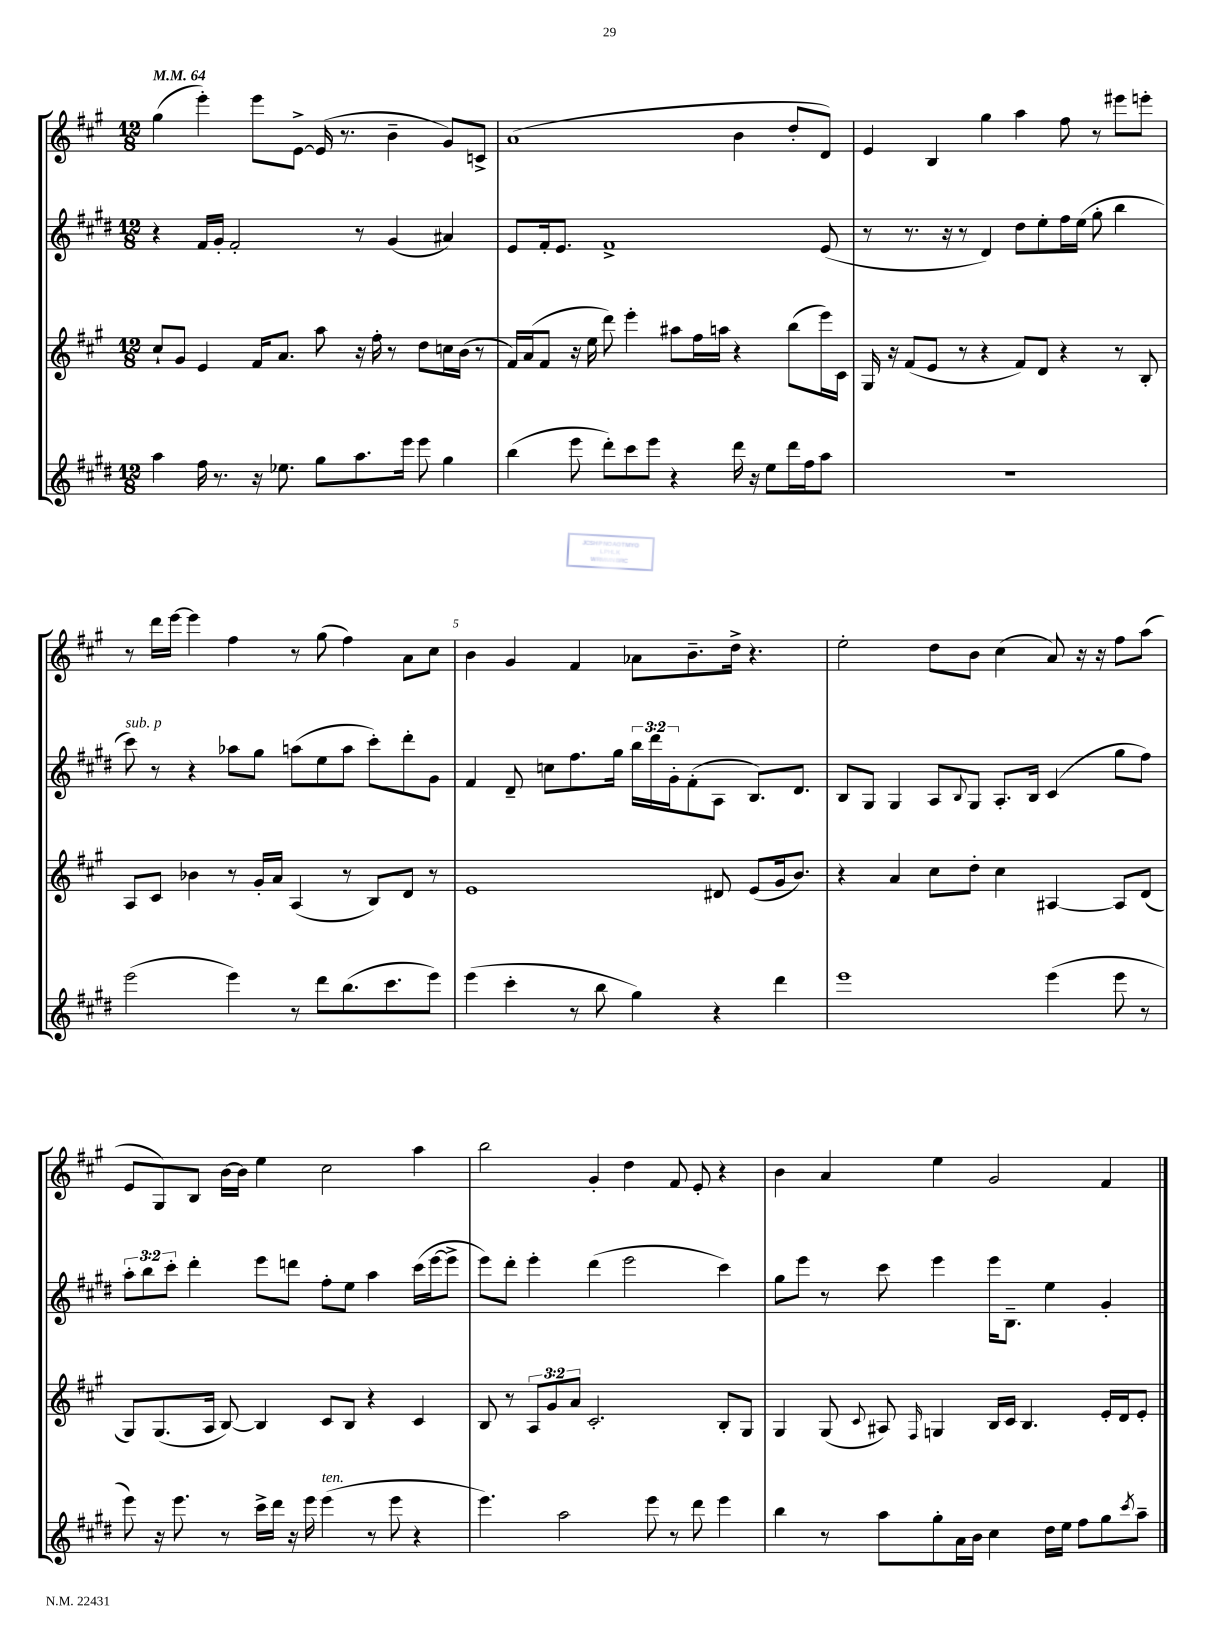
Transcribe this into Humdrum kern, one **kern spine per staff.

**kern	**kern	**kern	**kern
*staff4	*staff3	*staff2	*staff1
*clefG2	*clefG2	*clefG2	*clefG2
*k[f#c#g#d#]	*k[f#c#g#]	*k[f#c#g#d#]	*k[f#c#g#]
*M12/8	*M12/8	*M12/8	*M12/8
*MM64	*MM64	*MM64	*MM64
4aa\	8cc#`/L	4r	(4gg#\
.	8g#/J	.	.
16ff#\	4e/	16f#/LL	4eee'\)
8.r	.	16g#'/JJ	.
.	.	2f#'/	.
16r	16f#/LK	.	8eee\L
8.ee-\	8.a/J	.	.
.	.	.	[8e^\J
8gg#\L	8aa\	.	(16e/]
.	.	.	8.r
8.aa\	16r	8r	.
.	16ff#'\	.	.
.	8r	(4g#/	4b~\
16eee\Jk	.	.	.
8eee\	8dd\L	.	.
4gg#\	16cc\L	4a#/)	8g#/L)
.	(16b\JJ	.	.
.	8r	.	8c^/J
=	=	=	=
(4bb\	16f#/LL)	8e/L	(1a
.	(16a/J	.	.
.	8f#/J	16f#'/k	.
.	.	8.e/J	.
8eee\	16r	.	.
.	16ee\	.	.
8ddd#'\L)	8ddd\)	1f#^	.
8ccc#\	4eee'\	.	.
8eee\J	.	.	.
4r	8aa#\L	.	.
.	16ff#\L	.	.
.	16aa\JJ	.	.
16ddd#\	4r	.	4b\
16r	.	.	.
8ee\L	.	.	.
16ddd#\L	(8bb\L	.	8dd'/L
16ff#\J	.	.	.
8aa\J	16eee\L)	(8e/	8d/J)
.	16c#\JJ	.	.
=	=	=	=
1.r	16G#/	8r	4e/
.	16r	.	.
.	(8f#/L	8.r	.
.	8e/J	.	4B/
.	.	16r	.
.	8r	8r	.
.	4r	4d#/)	4gg#\
.	8f#/L)	8dd#\L	4aa\
.	8d/J	8ee'\	.
.	4r	16ff#\L	8ff#\
.	.	(16ee\JJ	.
.	.	8gg#'\	8r
.	8r	4bb\	8eee#\L
.	8B'/	.	8eee'\J
=	=	=	=
(2eee\	8A/L	8ccc#\)	8r
.	8c#/J	8r	16ddd\LL
.	.	.	[16eee\JJ
.	4b-\	4r	4eee\]
4eee\)	8r	8aa-\L	4ff#\
.	16g#'/LL	8gg#\J	.
.	16a/JJ	.	.
8r	(4A/	(8aa\L	8r
8ddd#\L	.	8ee\	(8gg#\
(8.bb\	8r	8aa\J	4ff#\)
.	8B/L)	8ccc#'\L)	.
8.ccc#\	.	.	.
.	8d/J	8ddd#'\	8a\L
8eee\J)	8r	8g#\J	8cc#\J
=	=	=	=
(4eee\	1e	4f#/	4b\
4ccc#'\	.	8d#~/	4g#/
.	.	8cc\L	.
8r	.	8.ff#\	4f#/
8bb\	.	.	.
.	.	16gg#\Jk	.
4gg#\)	.	24bb\LL	8a-\L
.	.	24ddd#\	.
.	.	24g#'\J	.
.	.	(8f#'\	8.b~\
4r	8d#/	8A\J	.
.	.	.	16dd^\Jk
.	(8e/L	8.B/L)	4.r
4ddd#\	16g#/k	.	.
.	8.b/J)	8.d#/J	.
=	=	=	=
1eee	4r	8B/L	2ee'\
.	.	8G#/J	.
.	4a/	4G#/	.
.	8cc#\L	8A/L	8dd\L
.	.	8qqB/	.
.	8dd'\J	8G#/J	8b\J
.	4cc#\	8.A'/L	(4cc#\
.	.	16B/Jk	.
(4eee\	[4A#/	(4c#/	8a/)
.	.	.	16r
.	.	.	16r
8eee\	8A#/]L	8gg#\L	8ff#\L
8r	(8d/J	8ff#\J)	(8aa\J
=	=	=	=
8eee\)	8G#/L)	12aa'\L	8e/L
.	.	12bb\	.
16r	(8.G#/	.	8G#/)
.	.	12ccc#'\J	.
8.eee\	.	.	.
.	.	4ddd#'\	8B/J
.	16A/Jk	.	.
8r	[8B/)	.	[16b\LL
.	.	.	16b\]JJ
16ccc#^\LL	4B/]	8eee\L	4ee\
16ddd#\JJ	.	.	.
16r	.	8ddd\J	.
16eee\	.	.	.
(4eee\	8c#/L	8ff#'\L	2cc#\
.	8B/J	8ee\J	.
8r	4r	4aa\	.
8eee\	.	.	.
4r	4c#/	(16ccc#\LL	4aa\
.	.	[16eee\J	.
.	.	8eee^\]J	.
=	=	=	=
4.eee\)	8B/	8eee\L)	2bb\
.	8r	8ddd#'\J	.
.	12A/L	4eee'\	.
.	12g#/	.	.
2aa\	.	.	.
.	12a/J	.	.
.	2.c#'/	(4ddd#\	4g#'/
.	.	2eee\	4dd\
8eee\	.	.	.
8r	.	.	8f#/
8ddd#\	.	.	8e'/
4eee\	8B'/L	4ccc#\)	4r
.	8G#/J	.	.
=	=	=	=
4bb\	4G#/	8gg#\L	4b\
.	.	8eee\J	.
8r	(8G#/	8r	4a/
.	8qqc#/	.	.
8aa\L	8A#/)	8ccc#\	.
.	16qqF#/	.	.
8gg#'\	4G/	4eee\	4ee\
16a\L	.	.	.
16b\JJ	.	.	.
4cc#\	16B/LL	16eee\LK	2g#/
.	16c#/JJ	8.B~\J	.
.	4.B/	.	.
16dd#\LL	.	4ee\	.
16ee\JJ	.	.	.
8ff#\L	.	.	.
8gg#\	16e'/LL	4g#'/	4f#/
.	16d/J	.	.
8qccc#/	.	.	.
8aa~\J	8e'/J	.	.
==	==	==	==
*-	*-	*-	*-
